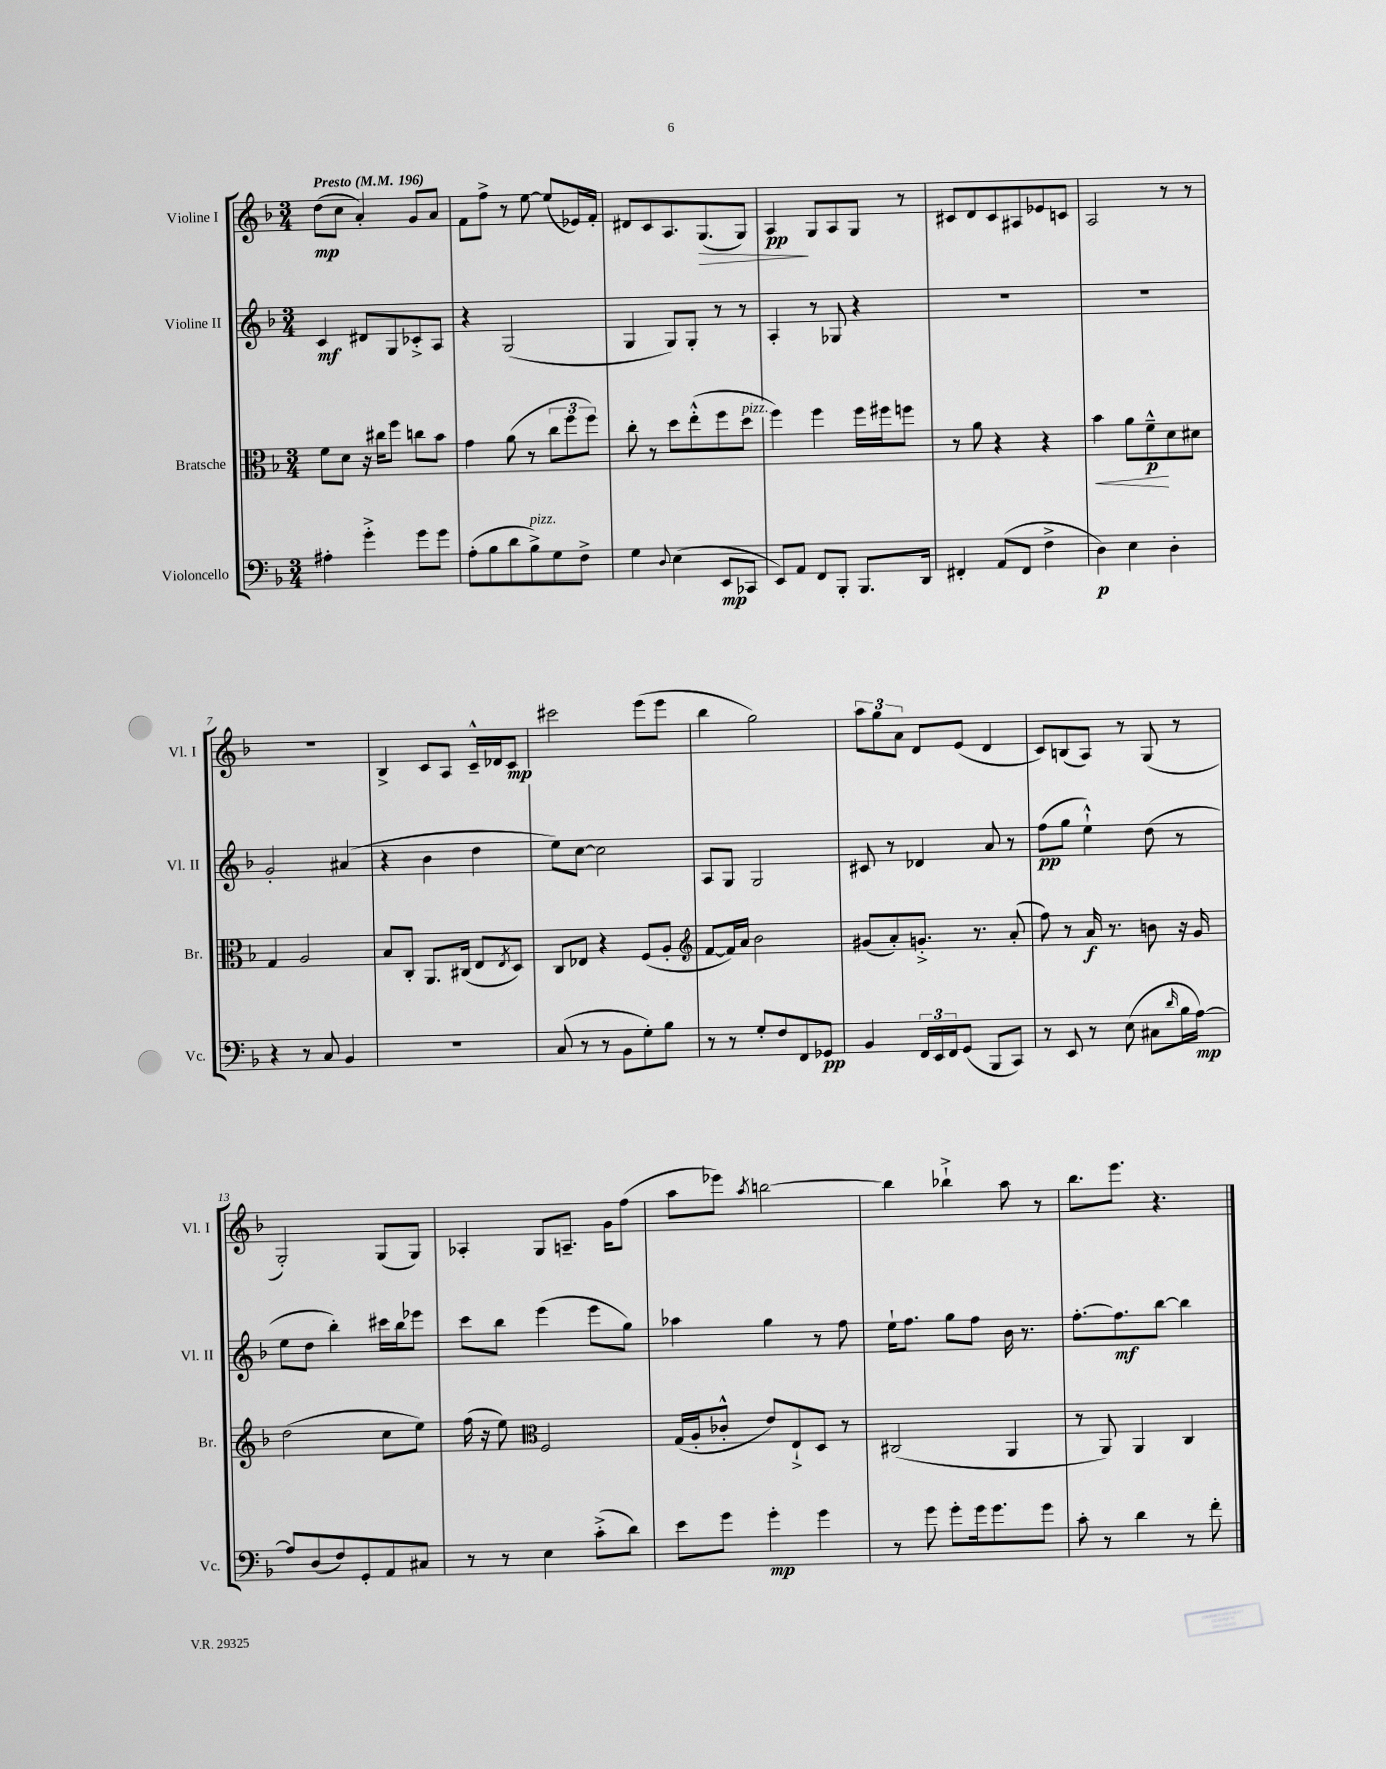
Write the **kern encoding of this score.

**kern	**dynam	**kern	**dynam	**kern	**dynam	**kern	**dynam
*part4	*part4	*part3	*part3	*part2	*part2	*part1	*part1
*staff4	*staff4	*staff3	*staff3	*staff2	*staff2	*staff1	*staff1
*I"Violoncello	*	*I"Bratsche	*	*I"Violine II	*	*I"Violine I	*
*I'Vc.	*	*I'Br.	*	*I'Vl. II	*	*I'Vl. I	*
*clefF4	*	*clefC3	*	*clefG2	*	*clefG2	*
*k[b-]	*	*k[b-]	*	*k[b-]	*	*k[b-]	*
*M3/4	*	*M3/4	*	*M3/4	*	*M3/4	*
*MM196	*	*MM196	*	*MM196	*	*MM196	*
=1	=1	=1	=1	=1	=1	=1	=1
!	!	!	!	!	!	!LO:TX:a:B:t=Presto	!
4A#X'\	.	8f\L	.	4c/	mf	(8dd\L	mp
.	.	8d\J	.	.	.	8cc\J	.
4g'^\	.	16r	.	8d#X/L	.	4a'/)	.
.	.	16cc#X\KL	.	.	.	.	.
.	.	8ff\J	.	8G/	.	.	.
8g\L	.	8ccn\L	.	8c-X'^/	.	8g/L	.
8g\J	.	8b-\J	.	8A/J	.	8a/J	.
=2	=2	=2	=2	=2	=2	=2	=2
(8A'\L	.	4g\	.	4r	.	8f\L	.
8B-\	.	.	.	.	.	8ff^\J	.
8d\	.	(8a\	.	(2G/	.	8r	.
!LO:TX:a:i:t=pizz.	!	!	!	!	!	!	!
8B-^\)	.	8r	.	.	.	[8ee\	.
8G\	.	12cc\L	.	.	.	(8ee/L]	.
.	.	12ff\	.	.	.	.	.
8F^\J	.	.	.	.	.	16e-X/L)	.
.	.	12ff\J)	.	.	.	.	.
.	.	.	.	.	.	16f'/JJ	.
=3	=3	=3	=3	=3	=3	=3	=3
4G\	.	8cc'\	.	4G/	.	8d#X/L	.
.	.	8r	.	.	.	8c/	.
8qqD/	.	.	.	.	.	.	.
(4E\	.	8dd\L	.	8G/L)	.	8.A/	.
.	.	(8ee'^^\	.	8G'/J	.	.	.
!	!	!	!	!	!	!	!LO:HP:b
.	.	.	.	.	.	(8.G/	>
8EE/L	mp	8ff\	.	8r	.	.	.
!	!	!LO:TX:a:i:t=pizz.	!	!	!	!	!
8CC-X/J	.	8dd\J	.	8r	.	8G/J)	.
=4	=4	=4	=4	=4	=4	=4	=4
8EE/L)	.	4ff\)	.	4A'/	.	4A/	pp
8AA/J	.	.	.	.	.	.	.
8FF/L	.	4ff\	.	8r	.	8G/L	]
8BBB-'/J	.	.	.	8G-X/	.	8A/	.
8.BBB-/L	.	16ff\LL	.	4r	.	8G/J	.
.	.	16ff#X\J	.	.	.	.	.
.	.	8ffn\J	.	.	.	8r	.
16DD/Jk	.	.	.	.	.	.	.
=5	=5	=5	=5	=5	=5	=5	=5
4FF#X'/	.	8r	.	2.r	.	8c#X/L	.
.	.	8a\	.	.	.	8d/	.
(8AA/L	.	4r	.	.	.	8c#/	.
8FF#/J	.	.	.	.	.	8A#X/	.
4F^\	.	4r	.	.	.	8e-X/	.
.	.	.	.	.	.	8cn/J	.
=6	=6	=6	=6	=6	=6	=6	=6
!	!	!	!LO:HP:b	!	!	!	!
4D\)	p	4b-\	<	2.r	.	2A/	.
4E\	.	8a\L	.	.	.	.	.
.	.	8f~^^\	p	.	.	.	.
4D'\	.	8d\	[	.	.	8r	.
.	.	8d#X\J	.	.	.	8r	.
!!LO:LB:g=z
=7	=7	=7	=7	=7	=7	=7	=7
4r	.	4G/	.	2g'/	.	2.r	.
8r	.	2A/	.	.	.	.	.
8C/	.	.	.	.	.	.	.
4BB-/	.	.	.	(4a#X/	.	.	.
=8	=8	=8	=8	=8	=8	=8	=8
2.r	.	8B-/L	.	4r	.	4B-^/	.
.	.	8C'/J	.	.	.	.	.
.	.	8.AA/L	.	4b-\	.	8c/L	.
.	.	.	.	.	.	8A/J	.
.	.	(16C#X/Jk	.	.	.	.	.
.	.	8E/L	.	4dd\	.	16c~^^/LL	.
.	.	.	.	.	.	16d-X/J	.
.	.	8qE/	.	.	.	.	.
.	.	8D/J)	.	.	.	8c/J	mp
=9	=9	=9	=9	=9	=9	=9	=9
(8C/	.	8C/L	.	8ee\L)	.	2ccc#X\	.
8r	.	8E-X/J	.	[8cc\J	.	.	.
8r	.	4r	.	2cc\]	.	.	.
8BB-\L	.	.	.	.	.	.	.
8G'\)	.	(8F/L	.	.	.	(8eee\L	.
8B-\J	.	8A'/J	.	.	.	8eee\J	.
=10	=10	=10	=10	=10	=10	=10	=10
*	*	*clefG2	*	*	*	*	*
8r	.	[8f/L	.	8A/L	.	4bb-\	.
8r	.	16f/L])	.	8G/J	.	.	.
.	.	16a/JJ	.	.	.	.	.
8G'/L	.	2b-\	.	2G/	.	2gg\)	.
8F/	.	.	.	.	.	.	.
8FF/	.	.	.	.	.	.	.
8GG-X/J	pp	.	.	.	.	.	.
=11	=11	=11	=11	=11	=11	=11	=11
4BB-/	.	(8g#X/L	.	8c#X/	.	12aa\L	.
.	.	.	.	.	.	12gg\	.
.	.	8a'/)	.	8r	.	.	.
.	.	.	.	.	.	12a\J	.
24FF/LL	.	8.gn'^/J	.	4d-X/	.	8d/L	.
24EE/	.	.	.	.	.	.	.
24FF/J	.	.	.	.	.	.	.
(8GG/J	.	.	.	.	.	(8e/J	.
.	.	8.r	.	.	.	.	.
8BBB-/L	.	.	.	8a/	.	4d/	.
8CC/J)	.	(8a'/	.	8r	.	.	.
=12	=12	=12	=12	=12	=12	=12	=12
8r	.	8ff\)	.	(8ff\L	pp	8c/L)	.
8EE/	.	8r	.	8gg\J	.	(8Bn/	.
8r	.	16a/	f	4ee`^^\)	.	8A/J)	.
.	.	8.r	.	.	.	.	.
(8E\	.	.	.	.	.	8r	.
8C#X\L	.	8bn\	.	(8dd\	.	(8G/	.
16qqd/	.	.	.	.	.	.	.
16B-\L	.	16r	.	8r	.	8r	.
[16A\JJ)	mp	16g/	.	.	.	.	.
!!LO:LB:g=z
=13	=13	=13	=13	=13	=13	=13	=13
8A/L]	.	(2dd\	.	8ee\L	.	2G'/)	.
(8D/	.	.	.	8dd\J	.	.	.
8F/)	.	.	.	4bb-'\)	.	.	.
8GG'/	.	.	.	.	.	.	.
8AA/	.	8cc\L	.	16ccc#X\LL	.	(8G/L	.
.	.	.	.	16bb-\J	.	.	.
8C#X/J	.	8ee\J)	.	8eee-X\J	.	8G/J)	.
=14	=14	=14	=14	=14	=14	=14	=14
8r	.	(16ff\	.	8ccc\L	.	4A-X'/	.
.	.	16r	.	.	.	.	.
8r	.	8ee\)	.	8bb-\J	.	.	.
*	*	*clefC3	*	*	*	*	*
4E\	.	2F/	.	(4eee\	.	8G/L	.
.	.	.	.	.	.	8.An~/J	.
(8c'^\L	.	.	.	8eee\L	.	.	.
.	.	.	.	.	.	16g\KL	.
8d\J)	.	.	.	8gg\J)	.	(8ff\J	.
=15	=15	=15	=15	=15	=15	=15	=15
8e\L	.	(16G/LL	.	4aa-X\	.	8aa\L	.
.	.	16A'/J	.	.	.	.	.
8g\J	.	8c-X'^^/J	.	.	.	8eee-X\J)	.
.	.	.	.	.	.	8qaa/	.
4g'\	mp	8e/L)	.	4gg\	.	[2bbn\	.
.	.	8E`^/	.	.	.	.	.
4g\	.	8D/J	.	8r	.	.	.
.	.	8r	.	8ff\	.	.	.
=16	=16	=16	=16	=16	=16	=16	=16
8r	.	(2C#X/	.	16ee`\KL	.	4bb\]	.
.	.	.	.	8.ff\J	.	.	.
8g\	.	.	.	.	.	.	.
8g'\L	.	.	.	8gg\L	.	4bb-X`^\	.
16g\k	.	.	.	8ff\J	.	.	.
8.g\	.	.	.	.	.	.	.
.	.	4AA/	.	16b-\	.	8aa\	.
.	.	.	.	8.r	.	.	.
8g\J	.	.	.	.	.	8r	.
=17	=17	=17	=17	=17	=17	=17	=17
8c'\	.	8r	.	[8.ff'\L	.	8.bb-\L	.
8r	.	8AA/)	.	.	.	.	.
.	.	.	.	8.ff\]	mf	8.eee\J	.
4d\	.	4AA/	.	.	.	.	.
.	.	.	.	[8bb-\J	.	4.r	.
8r	.	4C/	.	4bb-\]	.	.	.
8f'\	.	.	.	.	.	.	.
==	==	==	==	==	==	==	==
*-	*-	*-	*-	*-	*-	*-	*-
